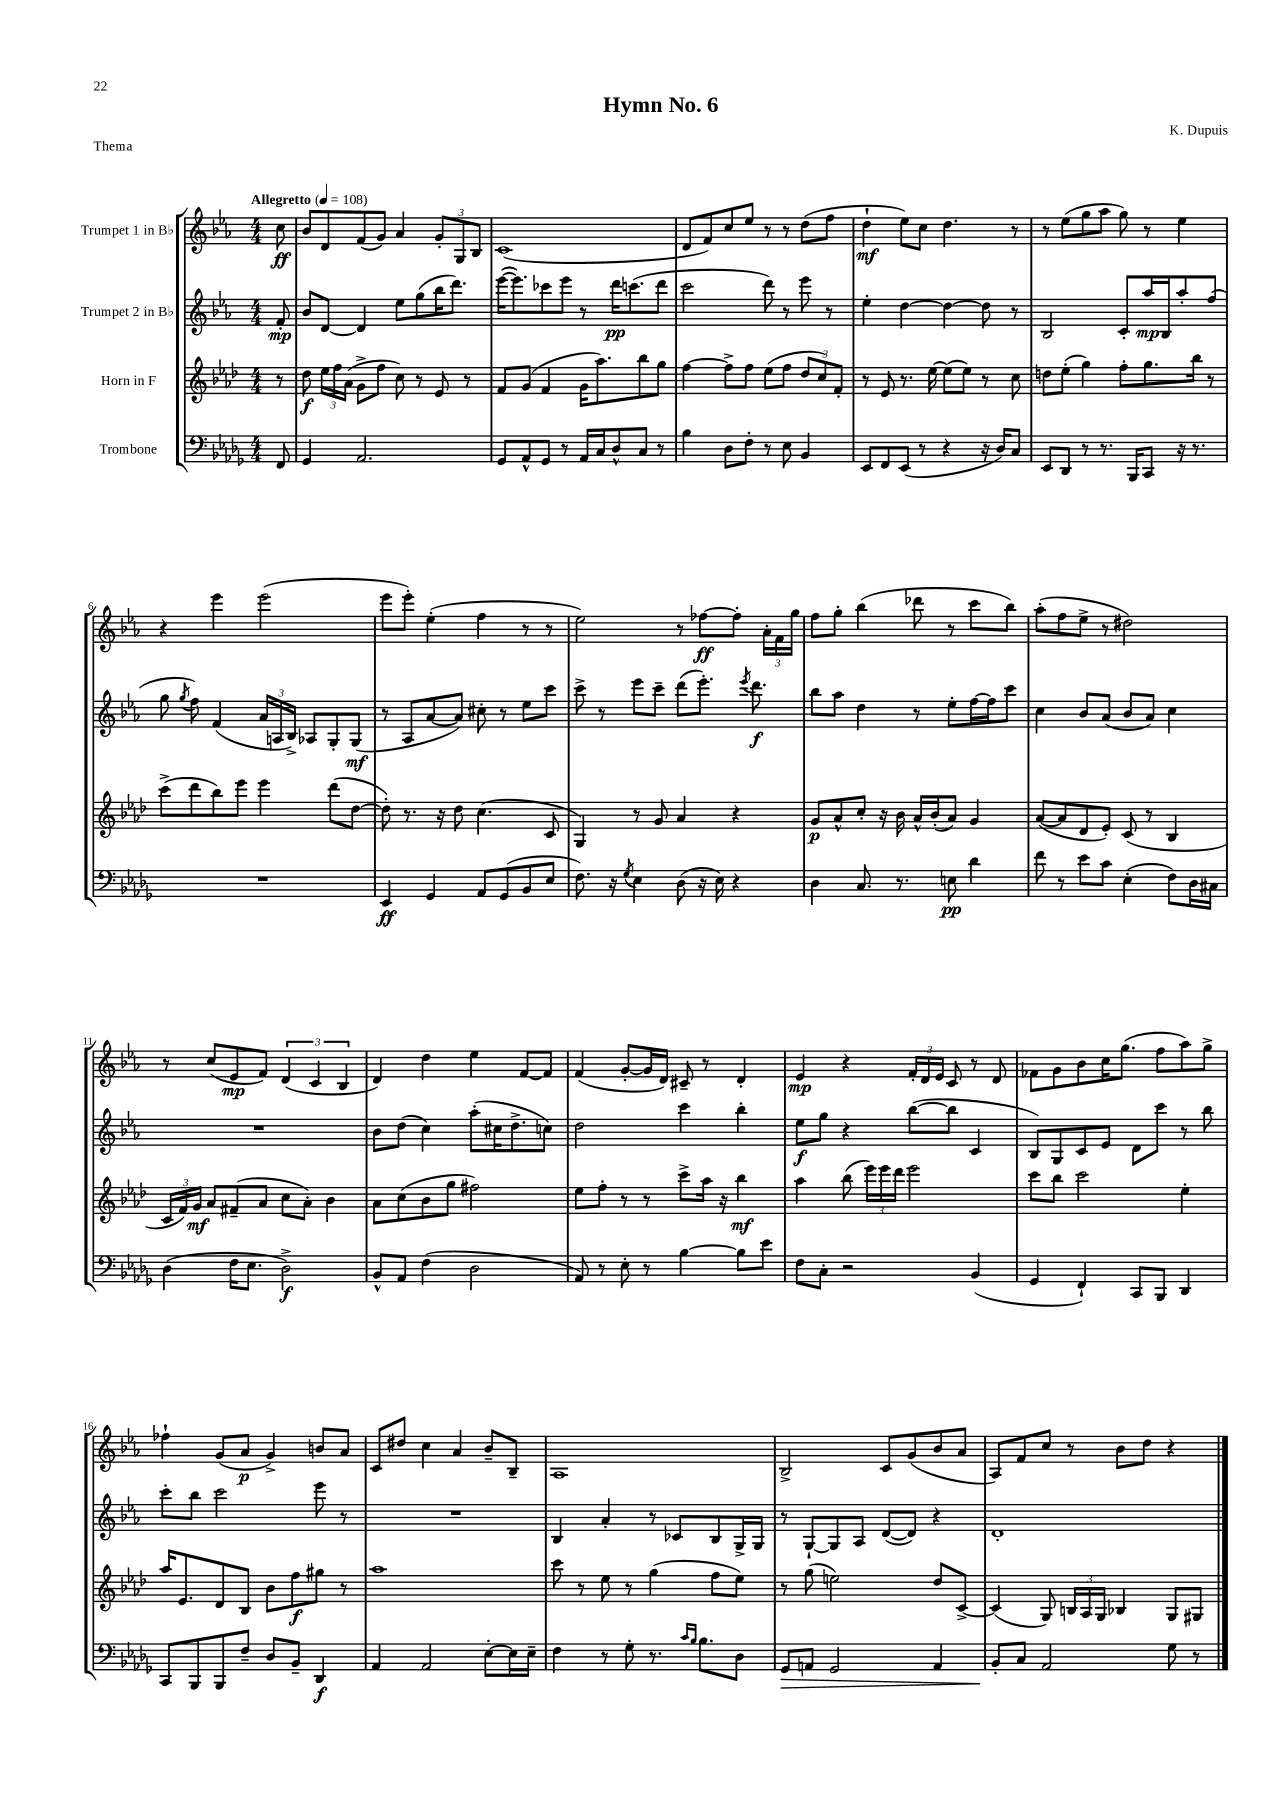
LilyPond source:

\header { title = "Hymn No. 6" composer = "K. Dupuis" piece = "Thema" }
<<
\new StaffGroup <<
\new Staff = "s0" \with { instrumentName = "Trumpet 1 in Bb" } {
    \clef treble \key ees \major \numericTimeSignature \time 4/4 \partial 8 \tempo "Allegretto" 4 = 108
    \autoBeamOff c''8\ff |
    bes'8[ d'8 f'8( g'8]) aes'4 \tuplet 3/2 { g'8[-. g8 bes8] } |
    c'1( |
    d'8[ f'8) c''8 ees''8] r8 r8 d''8[( f''8] |
    d''4-!\mf ees''8[) c''8] d''4. r8 |
    r8 ees''8[( g''8 aes''8] g''8) r8 ees''4 |
    r4 ees'''4 ees'''2( |
    ees'''8[ ees'''8]-.) ees''4-.( f''4 r8 r8 |
    ees''2) r8 fes''8[~\ff fes''8]-. \tuplet 3/2 { aes'16[-. f'16 g''16] } |
    f''8[ g''8]-. bes''4( des'''8 r8 c'''8[ bes''8]) |
    aes''8[-.( f''8 ees''8]-> r8 dis''2) |
    r8 c''8[( ees'8\mp f'8]) \tuplet 3/2 { d'4( c'4 bes4 } |
    d'4) d''4 ees''4 f'8[~ f'8] |
    f'4( g'8[~-. g'16 d'16]) cis'8-- r8 d'4-. |
    ees'4\mp r4 \tuplet 3/2 { f'16[-. d'16 ees'16] } c'8 r8 d'8 |
    fes'8[ g'8 bes'8 c''16 g''8.]( f''8[ aes''8) g''8]-> |
    fes''4-! g'8[( aes'8]\p g'4->) b'8[ aes'8] |
    c'8[ dis''8] c''4 aes'4 bes'8[-- bes8]-- |
    aes1 |
    bes2-> c'8[ g'8( bes'8 aes'8] |
    aes8[) f'8 c''8] r8 bes'8[ d''8] r4 \bar "|." |
}
\new Staff = "s1" \with { instrumentName = "Trumpet 2 in Bb" } {
    \clef treble \key ees \major \numericTimeSignature \time 4/4 \partial 8
    \autoBeamOff f'8-.\mp |
    bes'8[ d'8]~ d'4 ees''8[ g''8( bes''16 d'''8.]) |
    ees'''16[~( ees'''8.) ces'''8 ees'''8] r8 d'''16[\pp c'''8.( d'''8] |
    c'''2 d'''8) r8 ees'''8 r8 |
    ees''4-. d''4~ d''4~ d''8 r8 |
    bes2 c'8[-. aes''16\mp bes16 aes''8-. f''8]( |
    g''8 \acciaccatura { g''8 } f''8) f'4( \tuplet 3/2 { aes'16[ a16 bes16]->) } aes8[ g8-. g8]\mf( |
    r8 aes8[ aes'8~ aes'8]) cis''8-. r8 ees''8[ c'''8] |
    c'''8-> r8 ees'''8[ c'''8]-- d'''8[( ees'''8.]-.) \acciaccatura { ees'''8 } d'''8.\f |
    bes''8[ aes''8] d''4 r8 ees''8[-. f''16~ f''16 c'''8] |
    c''4 bes'8[ aes'8]( bes'8[ aes'8]) c''4 |
    R1 |
    bes'8[ d''8]( c''4) aes''8[-.( cis''16 d''8.-> c''8]) |
    d''2 c'''4 bes''4-. |
    ees''8[\f g''8] r4 bes''8[~( bes''8] c'4 |
    bes8[) g8 c'8 ees'8] d'8[ c'''8] r8 bes''8 |
    c'''8[-. bes''8] c'''2 ees'''8 r8 |
    R1 |
    bes4 aes'4-. r8 ces'8[ bes8 g16-> g16] |
    r8 g8[~-! g8 aes8] d'8[~( d'8]) r4 |
    d'1-. \bar "|." |
}
\new Staff = "s2" \with { instrumentName = "Horn in F" } {
    \clef treble \key aes \major \numericTimeSignature \time 4/4 \partial 8
    \autoBeamOff r8 |
    des''8\f \tuplet 3/2 { ees''16[ f''16 aes'16]( } g'8[-> f''8] c''8) r8 ees'8 r8 |
    f'8[ g'8]( f'4 g'16[ aes''8.) bes''8 g''8] |
    f''4~ f''8[-> f''8] ees''8[( f''8] \tuplet 3/2 { des''8[ c''8) f'8]-. } |
    r8 ees'8 r8. ees''16~ ees''8[( ees''8]) r8 c''8 |
    d''8[ ees''8]-.( g''4) f''8[-. g''8. bes''16] r8 |
    c'''8[->( des'''8 bes''8) ees'''8] ees'''4 des'''8[( des''8]~ |
    des''8-.) r8. r16 des''8 c''4.( c'8 |
    g4) r8 g'8 aes'4 r4 |
    g'8[\p aes'8-^ c''8]-. r16 bes'16 aes'16[-^ bes'16-.( aes'8]) g'4 |
    aes'8[~( aes'8 des'8 ees'8]-.) c'8( r8 bes4 |
    \tuplet 3/2 { c'16[ f'16) g'16]\mf } aes'8[ fis'8--( aes'8] c''8[ aes'8]-.) bes'4 |
    aes'8[ c''8( bes'8 g''8] fis''2) |
    ees''8[ f''8]-. r8 r8 c'''8[-> aes''16] r16 bes''4\mf |
    aes''4 bes''8( \tuplet 3/2 { ees'''16[) ees'''16 des'''16] } ees'''2 |
    c'''8[ bes''8] c'''2 ees''4-. |
    aes''16[ ees'8. des'8 bes8] bes'8[ f''8\f gis''8] r8 |
    aes''1 |
    c'''8 r8 ees''8 r8 g''4( f''8[ ees''8]) |
    r8 g''8( e''2) des''8[ c'8]~-> |
    c'4( g8) \tuplet 3/2 { b16[ aes16 g16] } bes4 g8[ gis8] \bar "|." |
}
\new Staff = "s3" \with { instrumentName = "Trombone" } {
    \clef bass \key des \major \numericTimeSignature \time 4/4 \partial 8
    \autoBeamOff f,8 |
    ges,4 aes,2. |
    ges,8[ aes,8-^ ges,8] r8 aes,16[ c16 des8-^ c8] r8 |
    bes4 des8[ f8]-. r8 ees8 bes,4 |
    ees,8[ f,8 ees,8]( r8 r4 r16 des16[) c8] |
    ees,8[ des,8] r8 r8. bes,,16[ c,8] r16 r8. |
    R1 |
    ees,4\ff ges,4 aes,8[ ges,8( bes,8 ees8] |
    f8.) r16 \acciaccatura { ges8 } ees4 des8( r16 ees16) r4 |
    des4 c8. r8. e8\pp des'4 |
    f'8 r8 ees'8[ c'8] ees4-.( f8[) des16 cis16] |
    des4( f16[ ees8.] des2->\f) |
    bes,8[-^ aes,8] f4( des2 |
    aes,8) r8 ees8-. r8 bes4~ bes8[ ees'8] |
    f8[ c8]-. r2 bes,4( |
    ges,4 f,4-!) c,8[ bes,,8] des,4 |
    c,8[ bes,,8 bes,,8 f8]-- des8[ bes,8]-- des,4\f |
    aes,4 aes,2 ees8[~-. ees16 ees16]-- |
    f4 r8 ges8-. r8. \grace { c'16[ bes16] } bes8.[ des8] |
    ges,8[\> a,8] ges,2 a,4 |
    bes,8[-.\! c8] aes,2 ges8 r8 \bar "|." |
}
>>
>>
